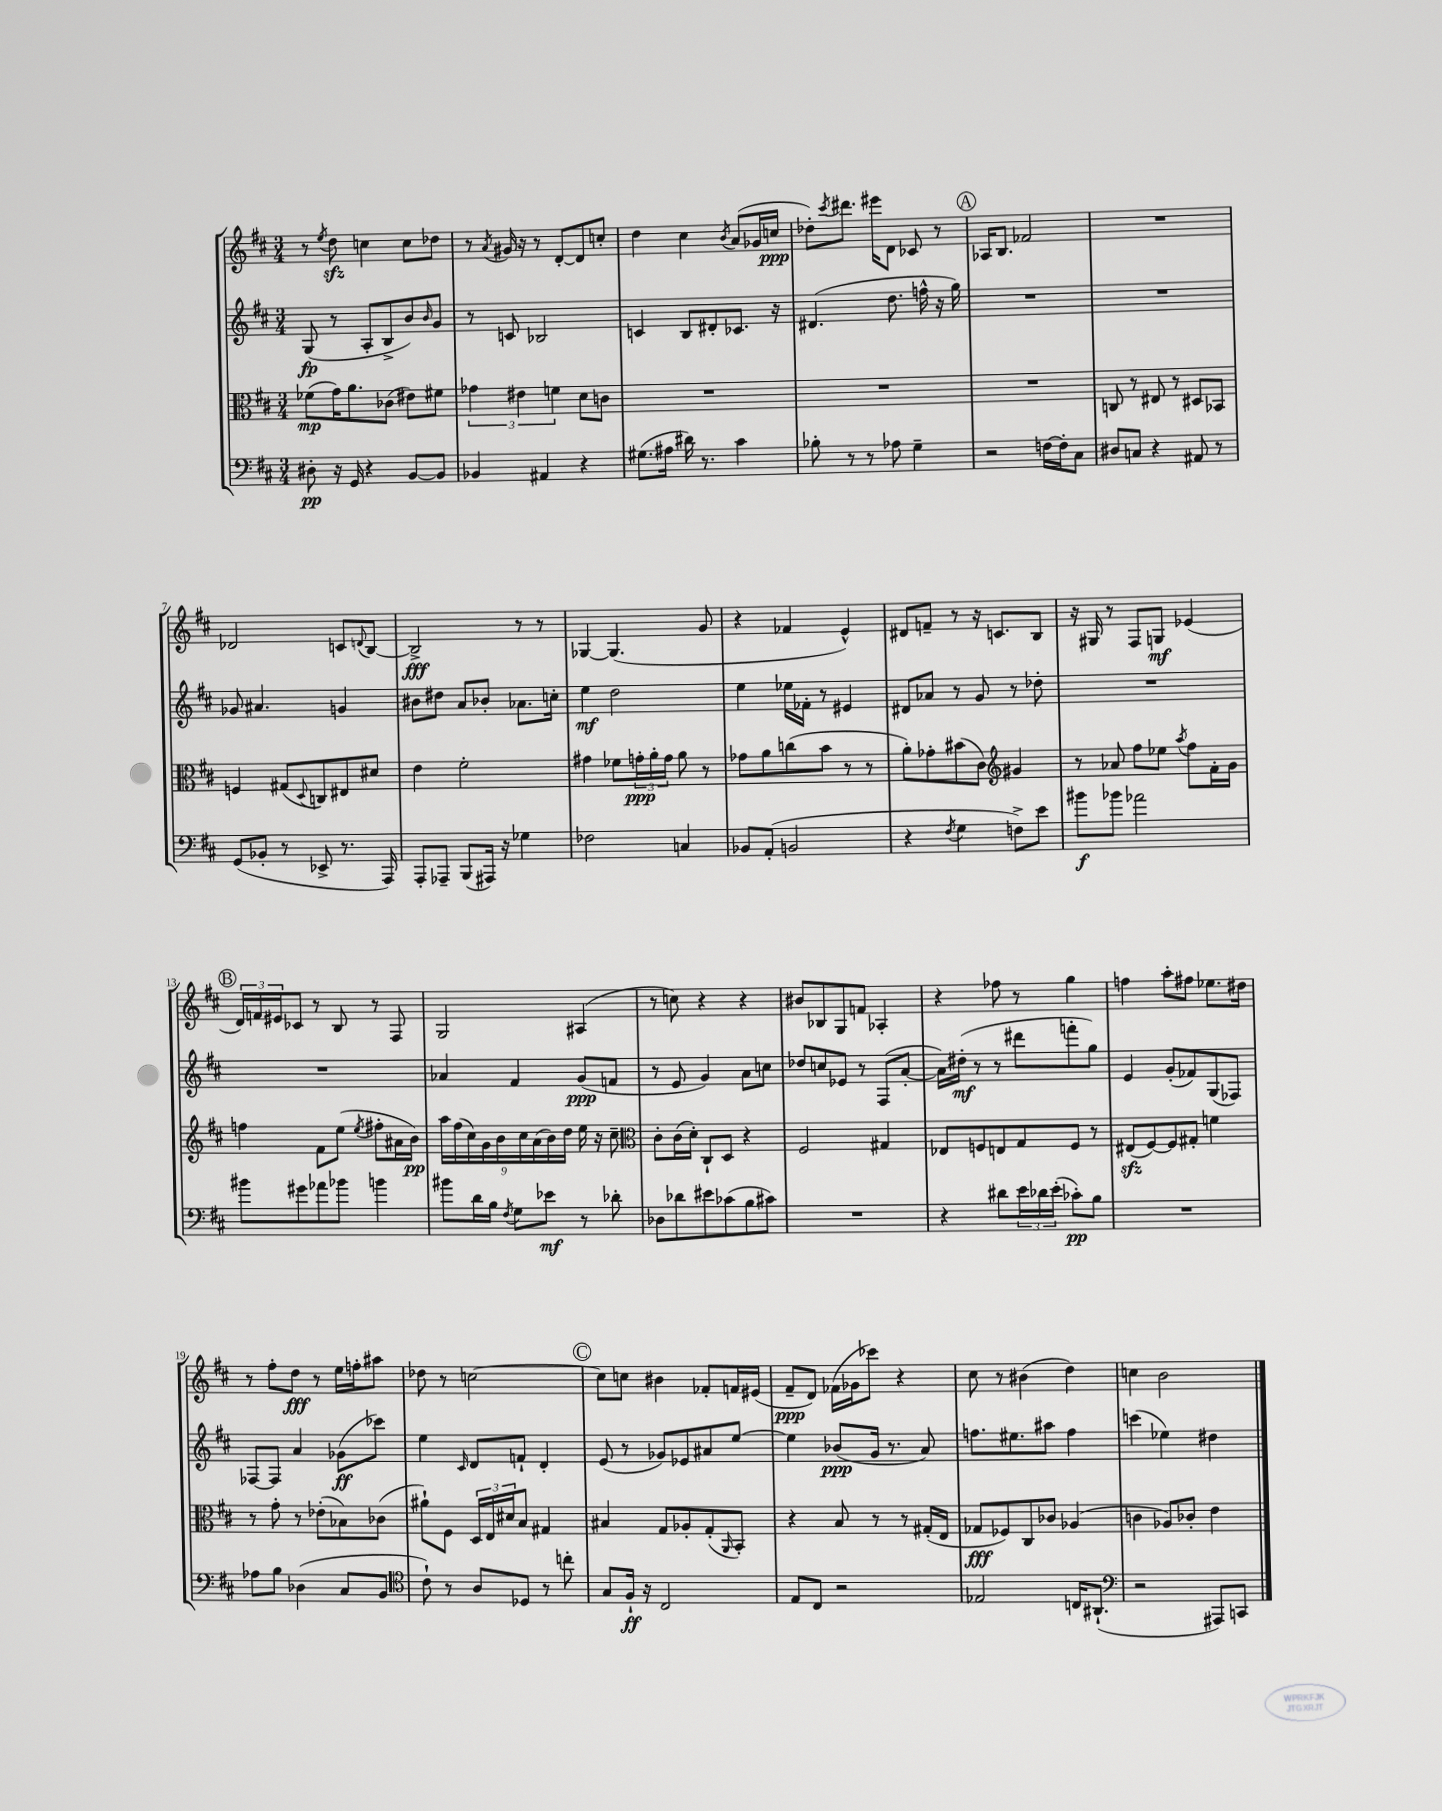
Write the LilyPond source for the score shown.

<<
\new StaffGroup <<
\new Staff = "s0" {
    \clef treble \key d \major \numericTimeSignature \time 3/4
    r8 \acciaccatura { e''8 } d''8\sfz c''4 c''8 des''8 |
    r8 \acciaccatura { a'8 } gis'16 r16 r8 d'8~-. d'8 c''8-. |
    d''4 cis''4 \acciaccatura { b'8 } a'8( ges'16 c''16\ppp |
    des''8-.) \acciaccatura { cis'''8 } dis'''8. eis'''16 d'8 ces'8 r8 |
    \mark \markup { \circle "A" } aes16 b8. fes'2 |
    R2. |
    des'2 c'8 \appoggiatura { d'8 } b8~ |
    b2->\fff r8 r8 |
    ges4~ ges4.( g'8 |
    r4 fes'4 e'4-^) |
    dis'8 f'8-- r8 r16 c'8. b8 |
    r16 gis16 r8 fis8 g8\mf ees'4( |
    \mark \markup { \circle "B" } \tuplet 3/2 { d'16) f'16 eis'16 } ces'8 r8 b8 r8 fis8 |
    g2 ais4( |
    r8 c''8) r4 r4 |
    bis'8 bes8 g8 f'8 aes4-. |
    r4 fes''8 r8 g''4 |
    f''4 a''8-. fis''8 ees''8. dis''16 |
    r8 fis''8-. d''8\fff r8 e''16 f''16-. ais''8 |
    des''8 r8 c''2~ |
    \mark \markup { \circle "C" } c''8 c''8 bis'4 fes'8-. f'16 eis'16( |
    fis'8--\ppp d'8) fes'16( ges'16 ces'''8) r4 |
    cis''8 r8 bis'4( d''4) |
    c''4 b'2 \bar "|." |
}
\new Staff = "s1" {
    \clef treble \key d \major \numericTimeSignature \time 3/4
    g8\fp( r8 a8-. b8-> b'8) \grace { b'16 } g'8 |
    r8 c'8 bes2 |
    c'4 b8 dis'8-. ces'8. r16 |
    dis'4.( d''8. f''16-^ r16 g''16) |
    \mark \markup { \circle "A" } R2. |
    R2. |
    ges'8 ais'4. g'4 |
    bis'8 dis''8 a'8 bes'8-. aes'8. c''16-. |
    e''4\mf d''2 |
    e''4 ees''16 fes'16-. r8 eis'4 |
    dis'8 aes'8 r8 g'8 r8 des''8-. |
    R2. |
    \mark \markup { \circle "B" } R2. |
    aes'4 fis'4 g'8\ppp( f'8 |
    r8 e'8 g'4) a'8 c''8 |
    des''8 c''8 ees'8 r8 fis8( a'8~-. |
    a'16) dis''16-.\mf( r8 r8 dis'''8 f'''8-. g''8) |
    e'4 g'8-.( fes'8) g8( fes8) |
    fes8~ fes8 a'4 ges'8\ff( ces'''8) |
    e''4 \grace { cis'16 } d'8 f'8-! d'4-. |
    \mark \markup { \circle "C" } e'8( r8 ges'8) ees'8 ais'8 e''8~ |
    e''4 bes'8\ppp( g'16 r8. a'8) |
    f''8. eis''8. ais''8 f''4 |
    c'''4( ees''4) dis''4 \bar "|." |
}
\new Staff = "s2" {
    \clef alto \key d \major \numericTimeSignature \time 3/4
    fes'8\mp( g'16) a'8. ces'8( eis'8) fis'8 |
    \tuplet 3/2 { ges'4 eis'4 f'4 } d'8 c'8 |
    R2. |
    R2. |
    \mark \markup { \circle "A" } R2. |
    c8 r8 eis8 r8 dis8 bes,8 |
    f4 gis8( \appoggiatura { d8 } c8) eis8 dis'8 |
    e'4 fis'2-. |
    gis'4 fes'8 \tuplet 3/2 { g'16-.\ppp a'16-. g'16 } a'8 r8 |
    ges'8 a'8 c''8( b'8 r8 r8 |
    a'8-.) ges'8-. bis'8( cis'8) \clef treble gis'4 |
    r8 aes'8 fis''8 ees''8 \acciaccatura { a''8 } fis''8 fis'16-. g'16 |
    \mark \markup { \circle "B" } f''4 fis'8 e''8( \acciaccatura { e''8 } fis''8-. ais'16 b'16\pp) |
    \tuplet 9/8 { a''16 fis''16( cis''16) g'16 b'16 cis''16 a'16( b'16) d''16 } e''16 r16 cis''8-- |
    \clef alto cis'8-. cis'16( d'16-.) cis8-! d8 r4 |
    fis2 gis4 |
    ees8 f8 e8 g8 f8 r8 |
    eis8\sfz( fis8~) fis8 gis8-. f'4 |
    r8 g'8-. r8 ees'8-.( bes8) ces'8( |
    ais'8-!) fis8 \tuplet 3/2 { d16 e16 dis'16 } b8 gis4 |
    \mark \markup { \circle "C" } bis4 g8 aes8-. g8-.( \grace { a,16 } b,8-.) |
    r4 b8 r8 r8 gis16-.( e16 |
    ges8\fff fes8) cis8 ces'8 aes4( |
    c'4 aes8) ces'8-. e'4 \bar "|." |
}
\new Staff = "s3" {
    \clef bass \key d \major \numericTimeSignature \time 3/4
    dis8-.\pp r16 g,16 r4 b,8~ b,8 |
    bes,4 ais,4 r4 |
    gis8.( ais16 dis'16) r8. cis'4 |
    bes8-. r8 r8 aes8 g4-- |
    \mark \markup { \circle "A" } r2 f16~ f16-. cis8 |
    dis8 c8 r4 ais,8 r8 |
    g,8( bes,8-. r8 ees,8-> r8. a,,16) |
    a,,8-. aes,,8-- b,,8( ais,,16) r16 ges4 |
    fes2 c4 |
    bes,8 a,8-.( b,2 |
    r4 \acciaccatura { fis8 } g4 f8->) e'8 |
    bis'8\f bes'8 aes'2 |
    \mark \markup { \circle "B" } bis'8 gis'8 aes'8 bes'8 b'4 |
    bis'8 d'16 b16 \acciaccatura { fis8 } g8 ees'8\mf r8 des'8-. |
    des8 des'8 eis'8 ces'8( b8 cis'8) |
    R2. |
    r4 dis'8 \tuplet 3/2 { e'16 des'16 e'16-.( } ces'8-.\pp) b8 |
    R2. |
    aes8 b8 des4( cis8 b,8 |
    \clef tenor cis'8-!) r8 a8 des8 r8 c''8-. |
    \mark \markup { \circle "C" } g8 fis16-!\ff r16 cis2 |
    e8 cis8 r2 |
    ees2 c16 ais,8.-!( |
    \clef bass r2 ais,,8) c,8 \bar "|." |
}
>>
>>
